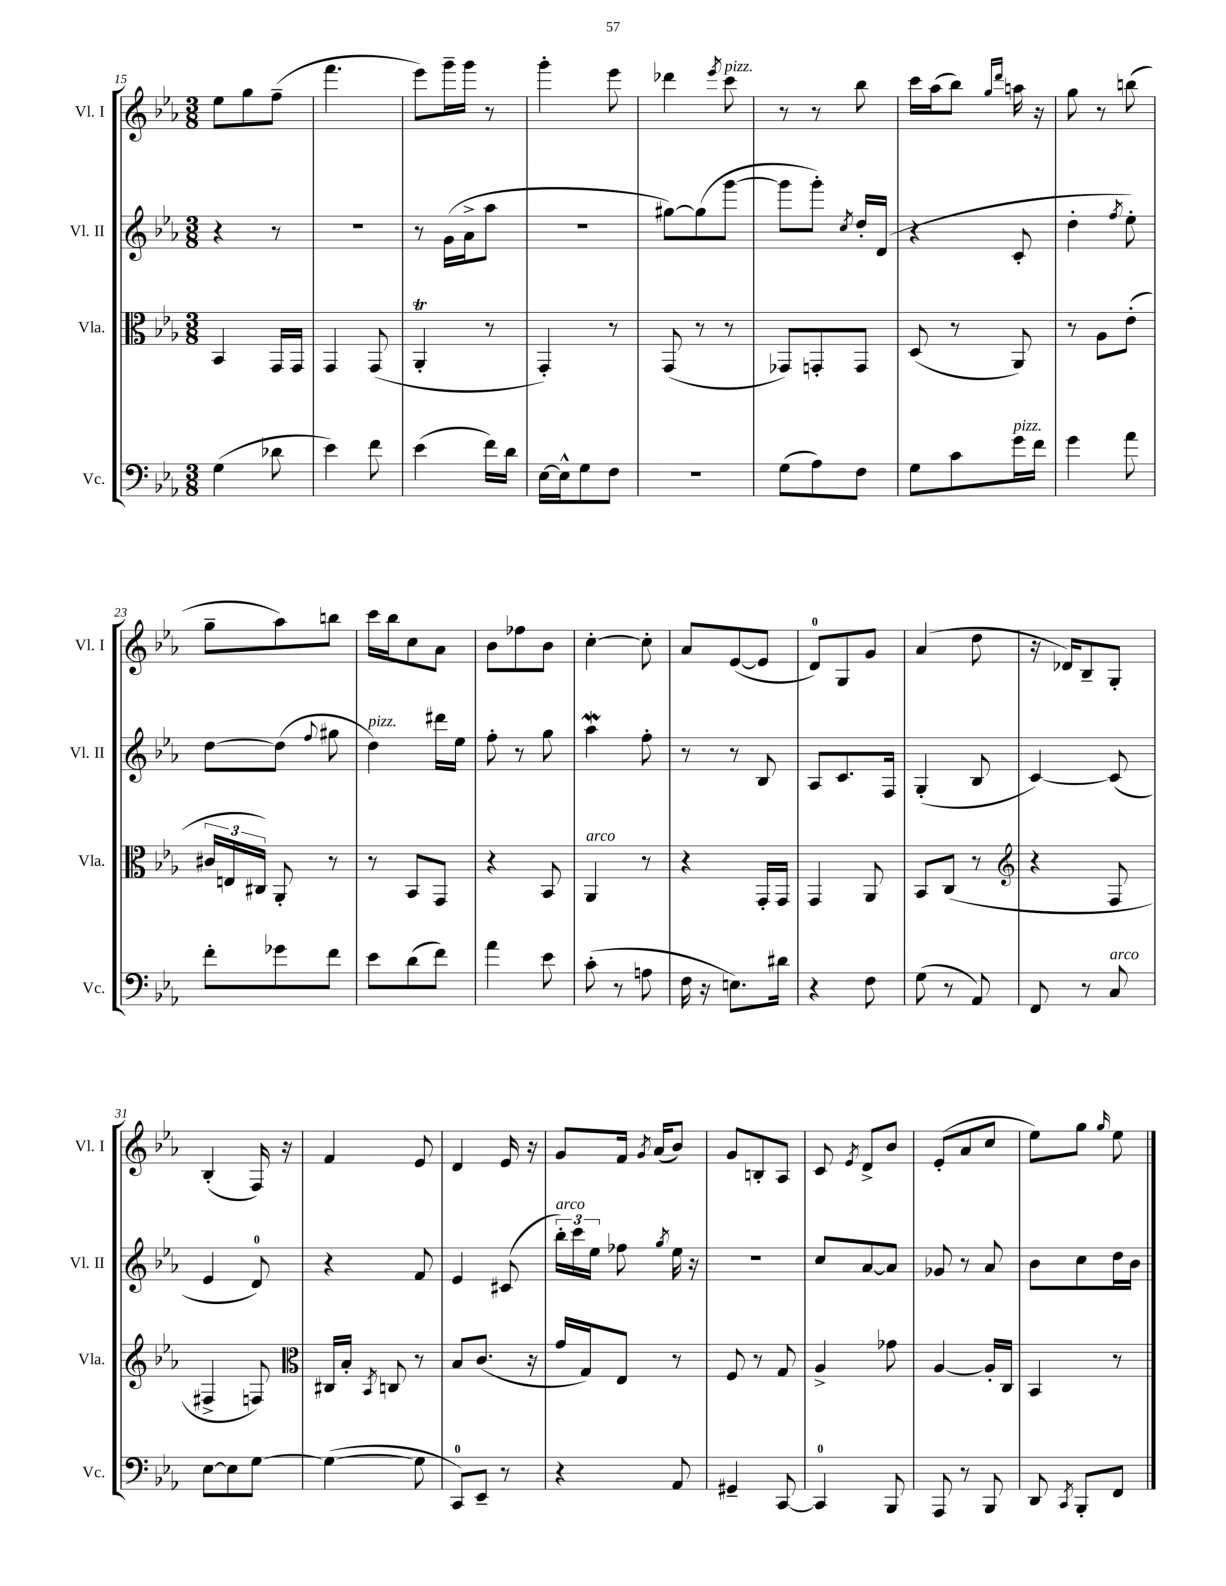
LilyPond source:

<<
\new StaffGroup <<
\new Staff = "s0" \with { instrumentName = "Vl. I" shortInstrumentName = "Vl. I" } {
    \clef treble \key ees \major \numericTimeSignature \time 3/8
    \autoBeamOff ees''8[ g''8 f''8]--( |
    f'''4. |
    ees'''8[) g'''16-- g'''16] r8 |
    g'''4-. ees'''8 |
    des'''4 \acciaccatura { ees'''8 } c'''8^\markup { \italic "pizz." } |
    r8 r8 bes''8 |
    c'''16[ aes''16( bes''8]) \grace { g''16[ d'''16] } a''16 r16 |
    g''8 r8 b''8( |
    g''8[-- aes''8) b''8] |
    c'''16[ bes''16 c''8 aes'8] |
    bes'8[ fes''8 bes'8] |
    c''4~-. c''8-. |
    aes'8[ ees'8~( ees'8] |
    d'8[-0) g8 g'8] |
    aes'4( d''8 |
    r16 des'16[) bes8-- g8]-. |
    bes4-.( f16) r16 |
    f'4 ees'8 |
    d'4 ees'16 r16 |
    g'8[ f'16] \acciaccatura { g'8 } aes'16[( bes'8]) |
    g'8[ b8-. aes8] |
    c'8 \acciaccatura { ees'8 } d'8[-> bes'8] |
    ees'8[-.( aes'8 c''8] |
    ees''8[) g''8] \grace { g''16 } ees''8 \bar "|." |
}
\new Staff = "s1" \with { instrumentName = "Vl. II" shortInstrumentName = "Vl. II" } {
    \clef treble \key ees \major \numericTimeSignature \time 3/8
    \autoBeamOff r4 r8 |
    R4. |
    r8 g'16[( aes'16-> aes''8] |
    R4. |
    gis''8[~) gis''8( g'''8]~ |
    g'''8[ g'''8]-.) \acciaccatura { c''8 } d''16[-. d'16]( |
    r4 c'8-. |
    d''4-. \acciaccatura { f''8 } ees''8-.) |
    d''8[~ d''8]( \appoggiatura { f''8 } gis''8 |
    d''4^\markup { \italic "pizz." }) dis'''16[ ees''16] |
    f''8-. r8 g''8 |
    aes''4\mordent f''8-. |
    r8 r8 bes8 |
    aes8[ c'8. f16] |
    g4-.( bes8 |
    c'4~) c'8( |
    ees'4 d'8-0) |
    r4 f'8 |
    ees'4 cis'8( |
    \tuplet 3/2 { bes''16[-.^\markup { \italic "arco" }) c'''16 ees''16] } fes''8 \acciaccatura { g''8 } ees''16 r16 |
    R4. |
    c''8[ aes'8~ aes'8] |
    ges'8 r8 aes'8 |
    bes'8[ c''8 d''16 bes'16] \bar "|." |
}
\new Staff = "s2" \with { instrumentName = "Vla." shortInstrumentName = "Vla." } {
    \clef alto \key ees \major \numericTimeSignature \time 3/8
    \autoBeamOff bes,4 g,16[ g,16] |
    g,4 g,8( |
    aes,4-.\trill r8 |
    g,4-.) r8 |
    g,8( r8 r8 |
    ges,8[) g,8-. g,8] |
    d8( r8 aes,8) |
    r8 aes8[ ees'8]-.( |
    \tuplet 3/2 { cis'16[ e16 cis16]) } aes,8-. r8 |
    r8 bes,8[ g,8] |
    r4 bes,8 |
    aes,4^\markup { \italic "arco" } r8 |
    r4 g,16[-. g,16] |
    g,4 aes,8 |
    bes,8[ c8]( r8 |
    \clef treble r4 f8 |
    fis4-> f8) |
    \clef alto cis16[ bes16]-. \acciaccatura { bes,8 } c8 r8 |
    bes8[ c'8.]( r16 |
    g'16[ g16) ees8] r8 |
    f8 r8 g8 |
    aes4-> ges'8 |
    aes4~ aes16[-. c16] |
    bes,4 r8 \bar "|." |
}
\new Staff = "s3" \with { instrumentName = "Vc." shortInstrumentName = "Vc." } {
    \clef bass \key ees \major \numericTimeSignature \time 3/8
    \autoBeamOff g4( des'8 |
    ees'4) f'8 |
    ees'4( f'16[) d'16] |
    ees16[~ ees16-^ g8 f8] |
    R4. |
    g8[( aes8) f8] |
    g8[ c'8 g'16^\markup { \italic "pizz." } f'16] |
    g'4 aes'8 |
    f'8[-. ges'8 f'8] |
    ees'8[ d'8( f'8]) |
    aes'4 ees'8 |
    c'8-.( r8 a8 |
    f16 r16 e8.[) dis'16] |
    r4 f8 |
    g8( r8 aes,8) |
    f,8 r8 c8^\markup { \italic "arco" } |
    ees8[~ ees8 g8]~ |
    g4~( g8 |
    c,8[-0) ees,8]-- r8 |
    r4 aes,8 |
    gis,4-- c,8~ |
    c,4-0 bes,,8 |
    aes,,8 r8 bes,,8 |
    d,8 \acciaccatura { c,8 } bes,,8[-. f,8] \bar "|." |
}
>>
>>
\layout { \context { \Score currentBarNumber = #15 } }
